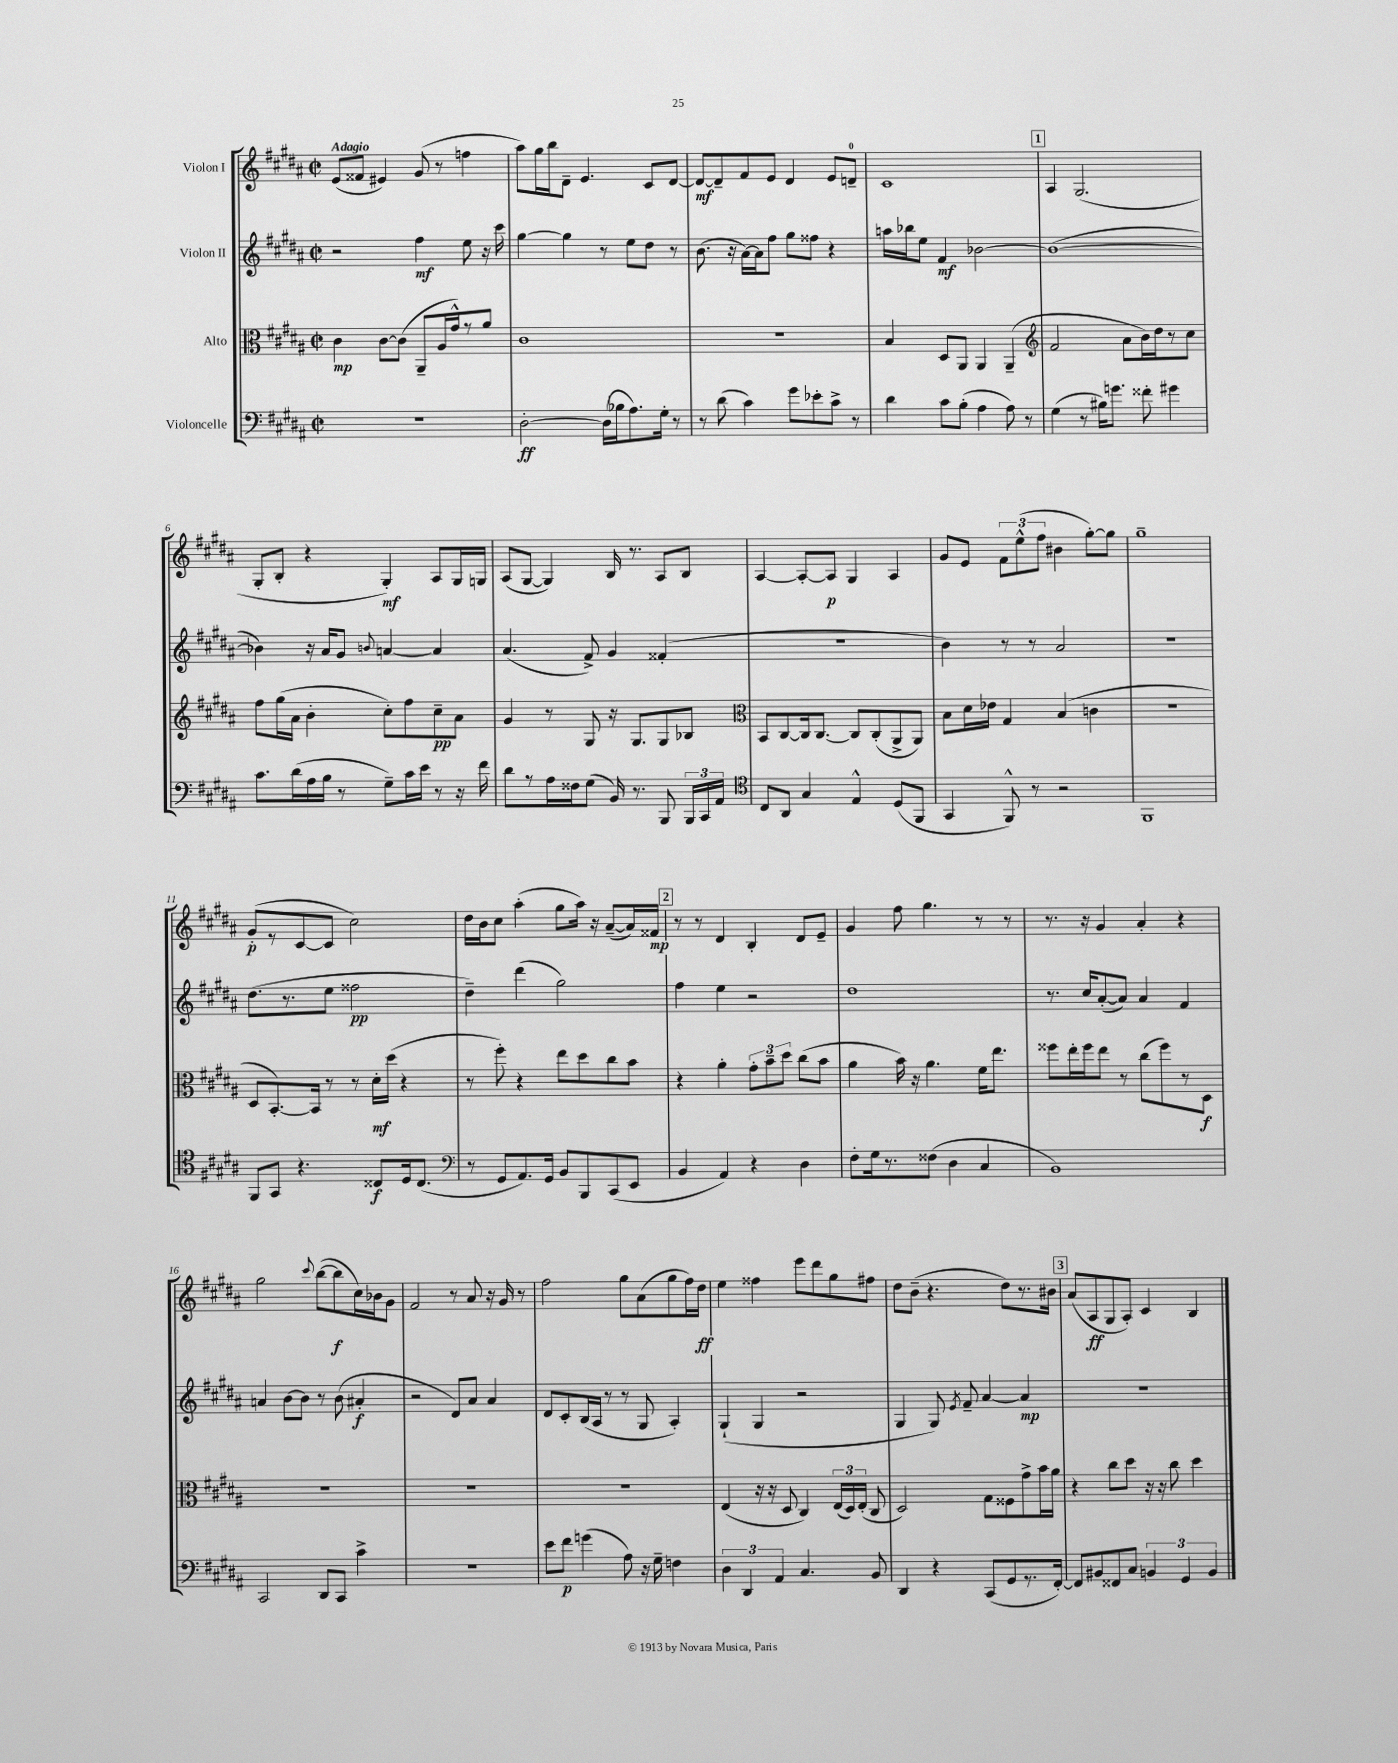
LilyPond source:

<<
\new StaffGroup <<
\new Staff = "s0" \with { instrumentName = "Violon I" } {
    \clef treble \key b \major \defaultTimeSignature \time 2/2 \tempo "Adagio"
    \autoBeamOff e'8[( fisis'8] eis'4) gis'8( r8 f''4 |
    ais''8[) gis''16 b''16 dis'8]-- e'4. cis'8[ dis'8]~ |
    dis'8[~\mf dis'8-- fis'8 e'8] dis'4 e'8[ d'8]-0-- |
    cis'1 |
    \mark \markup { \box "1" } ais4 gis2.( |
    gis8[-. b8]-. r4 gis4-.\mf) ais8[ gis16 g16] |
    ais8[( gis8]~ gis4) b16 r8. ais8[ b8] |
    ais4~ ais8[~-. ais8]\p gis4 ais4 |
    gis'8[ e'8] \tuplet 3/2 { fis'8[ e''8-^( fis''8] } bis'4 gis''8[~-.) gis''8] |
    gis''1-- |
    gis'8[-.\p( r8 cis'8~ cis'8] cis''2) |
    dis''16[ b'16 cis''8] ais''4-.( gis''8[ ais''16]) r16 ais'8[~--( ais'16) fisis'16]\mp |
    \mark \markup { \box "2" } r8 r8 dis'4 b4-. dis'8[ e'8]-- |
    gis'4 fis''8 gis''4. r8 r8 |
    r8. r16 gis'4 ais'4-. r4 |
    gis''2 \appoggiatura { cis'''8 } b''8[~( b''8\f cis''16) bes'16 gis'8] |
    fis'2 r8 ais'8 r16 gis'16 r8 |
    fis''2 gis''8[ ais'8( gis''8 fis''16) dis''16]\ff |
    e''4 fisis''4 e'''8[ dis'''8 gis''8 fis''8] |
    dis''8[ b'8]--( r4. dis''8[) r8. bis'16] |
    \mark \markup { \box "3" } ais'8[( ais8\ff gis8 ais8]-.) cis'4 b4 \bar "|." |
}
\new Staff = "s1" \with { instrumentName = "Violon II" } {
    \clef treble \key b \major \defaultTimeSignature \time 2/2
    \autoBeamOff r2 fis''4\mf e''8 r16 cis'''16 |
    gis''4~ gis''4 r8 e''8[ dis''8] r8 |
    b'8.( r16 ais'16[~) ais'16 fis''8] gis''8[ fisis''8] r4 |
    a''16[ bes''16 e''8] fis'4\mf bes'2~ |
    \mark \markup { \box "1" } bes'1~( |
    bes'4) r16 ais'16[ gis'8] \appoggiatura { b'8 } a'4~ a'4 |
    ais'4.( fis'8->) gis'4 fisis'4-.( |
    r1 |
    b'4) r8 r8 ais'2 |
    R1 |
    dis''8.[( r8. e''8] fisis''2\pp |
    dis''4--) dis'''4( gis''2) |
    \mark \markup { \box "2" } fis''4 e''4 r2 |
    dis''1 |
    r8. cis''16[ ais'8~-.( ais'8]) ais'4 fis'4 |
    a'4 b'8[~ b'8] r8 b'8( ais'4-.\f |
    r2 dis'8[) ais'8] ais'4 |
    dis'8[ cis'8-. b16( ais16] r8 r8 gis8 ais4-.) |
    gis4-!( gis4 r2 |
    gis4 gis8) \acciaccatura { e'8 } fis'8-- ais'4~ ais'4\mp |
    \mark \markup { \box "3" } R1 \bar "|." |
}
\new Staff = "s2" \with { instrumentName = "Alto" } {
    \clef alto \key b \major \defaultTimeSignature \time 2/2
    \autoBeamOff cis'4\mp cis'8[~ cis'8]( ais,8[-- ais16 gis'16-^) r8 ais'8] |
    cis'1 |
    r1 |
    b4 dis8[ ais,8] ais,4 ais,4--( |
    \mark \markup { \box "1" } \clef treble fis'2 ais'8[ b'16) dis''16 r8 cis''8] |
    fis''8[ gis''16( ais'16] b'4-. cis''8[-.) fis''8 cis''8--\pp ais'8] |
    gis'4 r8 gis8 r16 gis8.[ gis8 bes8] |
    \clef alto b,8[ cis8~ cis16 cis8.]~ cis8[ cis8-.( ais,8-> ais,8]) |
    b8[ dis'16 ees'16] gis4 b4( c'4 |
    r1 |
    dis8[ b,8.~-.) b,16] r8 r8 dis'16[-.\mf dis''16]( r4 |
    r8 fis''8-.) r4 e''8[ dis''8 cis''8 b'8] |
    \mark \markup { \box "2" } r4 ais'4-. \tuplet 3/2 { gis'8[-. b'8-- dis''8] } cis''8[( b'8] |
    ais'4 b'16) r16 ais'4. fis'16[ e''8.] |
    fisis''8[ e''16-. fisis''16 e''8] r8 cis''8[( fisis''8) r8 dis8]\f |
    R1 |
    R1 |
    R1 |
    e4( r16 r16 dis8 cis4) \tuplet 3/2 { e16[( dis16) e16]-.( } cis8 |
    dis2) gis8[ fisis8 gis'8-> b'16 ais'16] |
    \mark \markup { \box "3" } r4 cis''8[ dis''8] r16 r16 cis''8 dis''4 \bar "|." |
}
\new Staff = "s3" \with { instrumentName = "Violoncelle" } {
    \clef bass \key b \major \defaultTimeSignature \time 2/2
    \autoBeamOff r1 |
    dis2~-.\ff dis16[( bes16 ais8.) gis16]-. r8 |
    r8 dis'8( cis'4) gis'8[ ees'8-. cis'8]-> r8 |
    dis'4 cis'8[ b8]-.( ais4 ais8) r8 |
    \mark \markup { \box "1" } gis4( r8 bis16[) g'8.] fisis'8-. gis'4 |
    cis'8.[ dis'16( ais16 b16] r8 gis8[--) cis'16 e'16] r8 r16 fis'16 |
    dis'8[ r8 ais16 fisis16 gis8]( b,16) r8. b,,8 \tuplet 3/2 { b,,16[ cis,16 ais,16] } |
    \clef tenor cis8[ ais,8] gis4 e4-^ dis8[( fis,8] |
    gis,4 fis,8-^) r8 r2 |
    fis,1 |
    fis,8[ gis,8] r4. cisis8[\f dis16 cisis8.]( |
    \clef bass r8 gis,8[ ais,8.) gis,16] b,8[ b,,8 cis,8( e,8] |
    \mark \markup { \box "2" } b,4 ais,4) r4 dis4 |
    fis8[-. gis16 r8. fisis8]( dis4 cis4 |
    b,1) |
    cis,2 dis,8[ cis,8] cis'4-> |
    R1 |
    e'8[ fis'8]\p g'4( ais8) r16 gis16-- f4 |
    \tuplet 3/2 { dis4 dis,4 ais,4 } cis4. b,8 |
    dis,4 r4 cis,8[( gis,8 r8. fis,16]~-.) |
    \mark \markup { \box "3" } fis,8[ bis,8 fisis,8 cis8] \tuplet 3/2 { b,4 gis,4 b,4 } \bar "|." |
}
>>
>>
